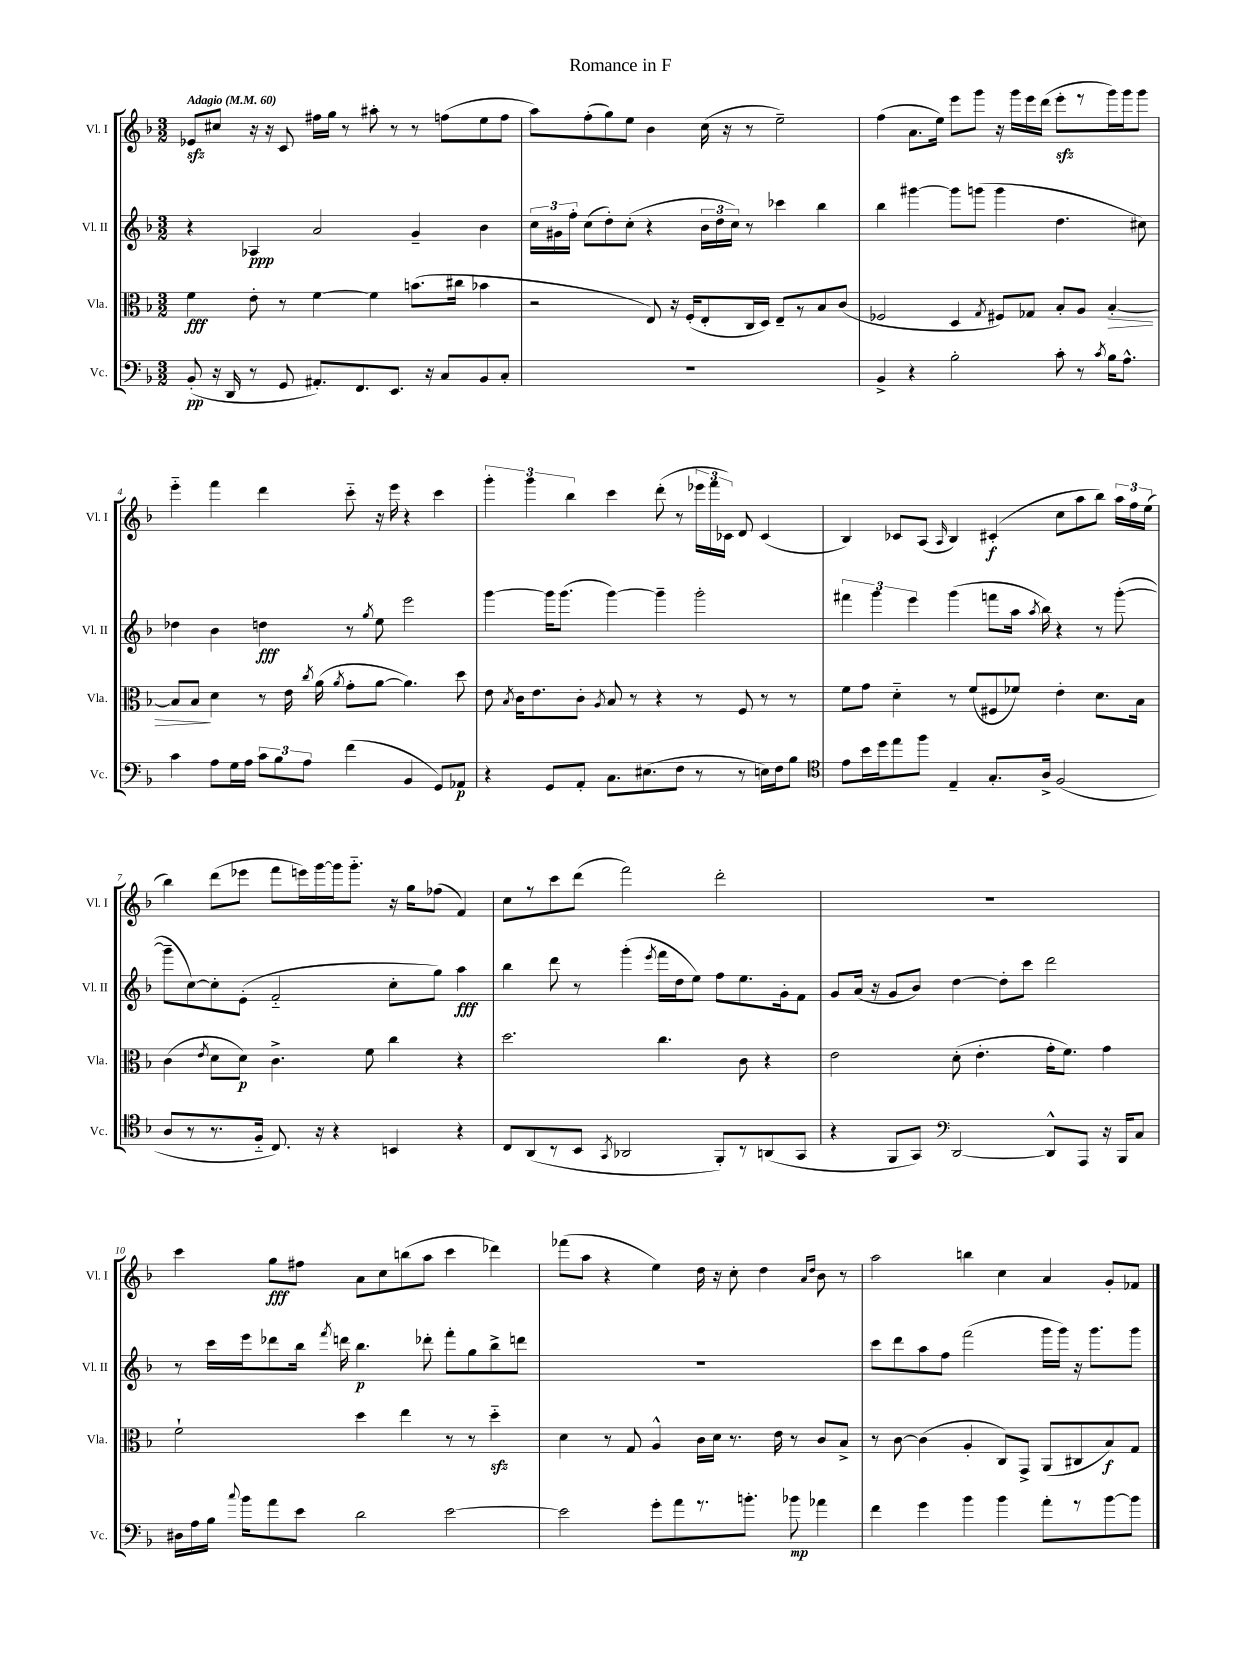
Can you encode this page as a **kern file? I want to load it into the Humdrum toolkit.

**kern	**dynam	**kern	**dynam	**kern	**dynam	**kern	**dynam
*part4	*part4	*part3	*part3	*part2	*part2	*part1	*part1
*staff4	*staff4	*staff3	*staff3	*staff2	*staff2	*staff1	*staff1
*I"Vc.	*	*I"Vla.	*	*I"Vl. II	*	*I"Vl. I	*
*I'Vc.	*	*I'Vla.	*	*I'Vl. II	*	*I'Vl. I	*
*clefF4	*	*clefC3	*	*clefG2	*	*clefG2	*
*k[b-]	*	*k[b-]	*	*k[b-]	*	*k[b-]	*
*M3/2	*	*M3/2	*	*M3/2	*	*M3/2	*
*MM60	*	*MM60	*	*MM60	*	*MM60	*
=1	=1	=1	=1	=1	=1	=1	=1
!	!	!	!	!	!	!LO:TX:a:B:t=Adagio	!
(8BB-'/	pp	4f\	fff	4r	.	8e-Xzz/L	.
16r	.	.	.	.	.	8cc#X/J	.
16DD/	.	.	.	.	.	.	.
8r	.	8e'\	.	4A-X/	ppp	16r	.
.	.	.	.	.	.	16r	.
8GG/	.	8r	.	.	.	8c/	.
8.AA#X'/L)	.	[4f\	.	2a/	.	16ff#X\LL	.
.	.	.	.	.	.	16gg\JJ	.
.	.	.	.	.	.	8r	.
8.FF/	.	.	.	.	.	.	.
.	.	4f\]	.	.	.	8aa#X'\	.
8.EE/J	.	.	.	.	.	8r	.
.	.	(8.bn\L	.	4g~/	.	8r	.
16r	.	.	.	.	.	.	.
8C/L	.	.	.	.	.	(8ffn\L	.
.	.	16cc#X\Jk	.	.	.	.	.
8BB-/	.	4b-X\	.	4b-\	.	8ee\	.
8C'/J	.	.	.	.	.	8ff\J	.
=2	=2	=2	=2	=2	=2	=2	=2
1.r	.	2r	.	24cc\LL	.	8aa\L)	.
.	.	.	.	24g#X\	.	.	.
.	.	.	.	24ff'\JJ	.	.	.
.	.	.	.	(8cc\L	.	(8ff'\	.
.	.	.	.	8dd'\)	.	8gg\)	.
.	.	.	.	(8cc'\J	.	8ee\J	.
.	.	8E/)	.	4r	.	4b-\	.
.	.	16r	.	.	.	.	.
.	.	(16F'/KL	.	.	.	.	.
.	.	8E'/	.	24b-\LL	.	(16cc\	.
.	.	.	.	24dd\	.	.	.
.	.	.	.	.	.	16r	.
.	.	.	.	24cc\JJ)	.	.	.
.	.	16C/L	.	8r	.	8r	.
.	.	16D/JJ)	.	.	.	.	.
.	.	8E~/L	.	4ccc-X\	.	2ee~\)	.
.	.	8r	.	.	.	.	.
.	.	8B-/	.	4bb-\	.	.	.
.	.	(8c/J	.	.	.	.	.
=3	=3	=3	=3	=3	=3	=3	=3
4BB-^/	.	2F-X/	.	4bb-\	.	(4ff\	.
4r	.	.	.	[4ggg#X\	.	8.a\L	.
.	.	.	.	.	.	16ee\Jk)	.
2B-'\	.	4D/	.	8ggg#\L]	.	8eee\L	.
.	.	.	.	(8gggn\J	.	8ggg\J	.
.	.	8qG/	.	.	.	.	.
.	.	8F#X/L)	.	4ggg\	.	16r	.
.	.	.	.	.	.	16ggg\LL	.
.	.	8G-X/J	.	.	.	16eee\	.
.	.	.	.	.	.	(16ddd\JJ	.
8c'\	.	8B-'/L	.	4.dd\	.	8eeezz'\L	.
8r	.	8A/J	.	.	.	8r	.
8qc/	.	.	.	.	.	.	.
!	!	!	!LO:HP:b	!	!	!	!
16B-\KL	.	[4B-'/	>	.	.	16ggg\L)	.
8.A^^\J	.	.	.	.	.	16ggg\J	.
.	.	.	.	8cc#X\)	.	8ggg\J	.
!!LO:LB:g=z
=4	=4	=4	=4	=4	=4	=4	=4
4c\	.	8B-/L]	.	4dd-X\	.	4eee\	.
.	.	8B-/J	.	.	.	.	.
8A\L	.	4d\	]	4b-\	.	4fff\	.
16G\L	.	.	.	.	.	.	.
16A\JJ	.	.	.	.	.	.	.
12c\L	.	8r	.	4ddn\	fff	4ddd\	.
12B-\	.	.	.	.	.	.	.
.	.	16e\	.	.	.	.	.
12A\J	.	.	.	.	.	.	.
.	.	8qcc/	.	.	.	.	.
.	.	(16a\	.	.	.	.	.
.	.	8qa/	.	.	.	.	.
(4f\	.	8g'\L	.	8r	.	8ccc\	.
.	.	.	.	8qgg/	.	.	.
.	.	[8a\J	.	8ee\	.	16r	.
.	.	.	.	.	.	16eee\	.
4BB-/	.	4.a\])	.	2eee\	.	4r	.
8GG/L)	.	.	.	.	.	4ccc\	.
8AA-X/J	p	8dd\	.	.	.	.	.
=5	=5	=5	=5	=5	=5	=5	=5
4r	.	8e\	.	[4ggg\	.	6ggg'\	.
.	.	8qB-/	.	.	.	.	.
.	.	16c\KL	.	.	.	.	.
.	.	.	.	.	.	6ggg\	.
.	.	8.e\	.	.	.	.	.
8GG/L	.	.	.	16ggg\KL]	.	.	.
.	.	.	.	(8.ggg\J	.	.	.
.	.	.	.	.	.	6bb-\	.
8AA'/J	.	8c'\J	.	.	.	.	.
.	.	8qA/	.	.	.	.	.
8.C\L	.	8B-/	.	[4ggg\)	.	4ccc\	.
.	.	8r	.	.	.	.	.
(8.E#X\	.	.	.	.	.	.	.
.	.	4r	.	4ggg~\]	.	(8ddd'\	.
8F\J	.	.	.	.	.	8r	.
8r	.	8r	.	2ggg'\	.	24eee-X\LL	.
.	.	.	.	.	.	24fff\	.
.	.	.	.	.	.	24c-X\JJ)	.
8r	.	8F/	.	.	.	8d/	.
16En\LL)	.	8r	.	.	.	(4c-/	.
16F\J	.	.	.	.	.	.	.
8B-\J	.	8r	.	.	.	.	.
=6	=6	=6	=6	=6	=6	=6	=6
*clefC4	*	*	*	*	*	*	*
8e\L	.	8f\L	.	6fff#X\	.	4B-/)	.
16b-\L	.	8g\J	.	.	.	.	.
.	.	.	.	6ggg\	.	.	.
16dd\J	.	.	.	.	.	.	.
8ee\	.	4d\	.	.	.	8c-X/L	.
.	.	.	.	6eee\	.	.	.
8ff\J	.	.	.	.	.	(8A/J	.
.	.	.	.	.	.	16qqA/	.
4E~/	.	8r	.	(4ggg\	.	4B-/)	.
.	.	(8f/L	.	.	.	.	.
8.G'/L	.	8F#X/	.	8fffn\L	.	(4c#X'/	f
.	.	8f-X/J)	.	16aa\Jk	.	.	.
.	.	.	.	8qaa/	.	.	.
16A^/Jk	.	.	.	16bb-\)	.	.	.
(2F/	.	4e'\	.	4r	.	8cc\L	.
.	.	.	.	.	.	8aa\	.
.	.	8.d\L	.	8r	.	8bb-\J)	.
.	.	.	.	([8ggg'\	.	24aa\LL	.
.	.	.	.	.	.	24ff\	.
.	.	16B-\Jk	.	.	.	.	.
.	.	.	.	.	.	(24ee\JJ	.
!!LO:LB:g=z
=7	=7	=7	=7	=7	=7	=7	=7
8A/L	.	(4c\	.	8ggg~\L]	.	4bb-\)	.
8r	.	.	.	[8cc\)	.	.	.
.	.	8qe/	.	.	.	.	.
8.r	.	8d\L	.	8cc'\]	.	(8ddd\L	.
.	.	8d\J)	p	(8e'\J	.	8eee-X\J	.
16F/Jk	.	.	.	.	.	.	.
8.C/)	.	4.c^\	.	2f/	.	8fff\L	.
.	.	.	.	.	.	16eeen\L)	.
16r	.	.	.	.	.	[16ggg\	.
4r	.	.	.	.	.	16ggg\J]	.
.	.	.	.	.	.	8.ggg\J	.
.	.	8f\	.	.	.	.	.
4BBn/	.	4cc\	.	8cc'\L	.	16r	.
.	.	.	.	.	.	16gg\KL	.
.	.	.	.	8gg\J)	.	(8ff-X\J	.
4r	.	4r	.	4aa\	fff	4f/)	.
=8	=8	=8	=8	=8	=8	=8	=8
8C/L	.	2.dd\	.	4bb-\	.	8cc\L	.
(8AA/	.	.	.	.	.	8r	.
8r	.	.	.	8ddd\	.	8ccc\	.
8BB-/J	.	.	.	8r	.	(8ddd\J	.
8qGG/	.	.	.	.	.	.	.
2AA-X/	.	.	.	(4ggg'\	.	2fff\)	.
.	.	.	.	8qeee/	.	.	.
.	.	4.cc\	.	16fff\LL	.	.	.
.	.	.	.	16dd\J	.	.	.
.	.	.	.	8ee\J)	.	.	.
8FF'/L)	.	.	.	8ff\L	.	2ddd'\	.
8r	.	8c\	.	8.ee\	.	.	.
(8AAn/	.	4r	.	.	.	.	.
.	.	.	.	16g'\k	.	.	.
8GG/J	.	.	.	8f\J	.	.	.
=9	=9	=9	=9	=9	=9	=9	=9
4r	.	2e\	.	8g/L	.	1.r	.
.	.	.	.	(16a/Jk	.	.	.
.	.	.	.	16r	.	.	.
8FF/L	.	.	.	8g/L	.	.	.
8GG/J)	.	.	.	8b-/J)	.	.	.
*clefF4	*	*	*	*	*	*	*
[2DD/	.	(8d'\	.	[4dd\	.	.	.
.	.	4.e'\	.	.	.	.	.
.	.	.	.	8dd'\L]	.	.	.
.	.	.	.	8ccc\J	.	.	.
8DD^^/L]	.	16g'\KL	.	2ddd\	.	.	.
.	.	8.f\J)	.	.	.	.	.
8AAA/J	.	.	.	.	.	.	.
16r	.	4g\	.	.	.	.	.
16BBB-/KL	.	.	.	.	.	.	.
8C/J	.	.	.	.	.	.	.
!!LO:LB:g=z
=10	=10	=10	=10	=10	=10	=10	=10
16D#X\LL	.	2f`\	.	8r	.	4ccc\	.
16A\	.	.	.	.	.	.	.
16B-\JJ	.	.	.	16ccc\LL	.	.	.
8qqcc/	.	.	.	.	.	.	.
16b-\KL	.	.	.	16eee\J	.	.	.
8a\	.	.	.	8ddd-X\	.	8gg\L	fff
8e\J	.	.	.	16bb-\Jk	.	8ff#X\J	.
.	.	.	.	8qfff/	.	.	.
.	.	.	.	16dddn\	.	.	.
2d\	.	4dd\	.	4.bb-\	p	8a\L	.
.	.	.	.	.	.	8cc\	.
.	.	4ee\	.	.	.	(8bbn\	.
.	.	.	.	8ddd-X'\	.	8aa\J	.
[2e\	.	8r	.	8fff'\L	.	4ccc\	.
.	.	8r	.	8gg\	.	.	.
.	.	4ddzz\	.	8bb-^\	.	4ddd-X\)	.
.	.	.	.	8dddn\J	.	.	.
=11	=11	=11	=11	=11	=11	=11	=11
2e\]	.	4d\	.	1.r	.	(8fff-X\L	.
.	.	.	.	.	.	8aa\J	.
.	.	8r	.	.	.	4r	.
.	.	8G/	.	.	.	.	.
8g'\L	.	4A^^/	.	.	.	4ee\)	.
8a\	.	.	.	.	.	.	.
8.r	.	16c\LL	.	.	.	16dd\	.
.	.	16d\JJ	.	.	.	16r	.
.	.	8.r	.	.	.	8cc'\	.
8.bn'\J	.	.	.	.	.	.	.
.	.	.	.	.	.	4dd\	.
.	.	16e\	.	.	.	.	.
8b-X\	mp	8r	.	.	.	.	.
.	.	.	.	.	.	16qqa/LL	.
.	.	.	.	.	.	16qqdd/JJ	.
4a-X\	.	8c/L	.	.	.	8b-\	.
.	.	8B-^/J	.	.	.	8r	.
=12	=12	=12	=12	=12	=12	=12	=12
4f\	.	8r	.	8ccc\L	.	2aa\	.
.	.	[8c\	.	8ddd\	.	.	.
4g\	.	(4c\]	.	8aa\	.	.	.
.	.	.	.	8ff\J	.	.	.
4b-\	.	4A'/	.	(2fff\	.	4bbn\	.
4b-\	.	8C/L)	.	.	.	4cc\	.
.	.	8GG^/J	.	.	.	.	.
8a'\L	.	(8AA/L	.	16ggg\LL	.	4a/	.
.	.	.	.	16ggg\JJ)	.	.	.
8r	.	8C#X/	.	16r	.	.	.
.	.	.	.	8.ggg\L	.	.	.
[8b-\	.	8B-/)	f	.	.	8g'/L	.
8b-\J]	.	8G/J	.	8ggg\J	.	8f-X/J	.
==	==	==	==	==	==	==	==
*-	*-	*-	*-	*-	*-	*-	*-
